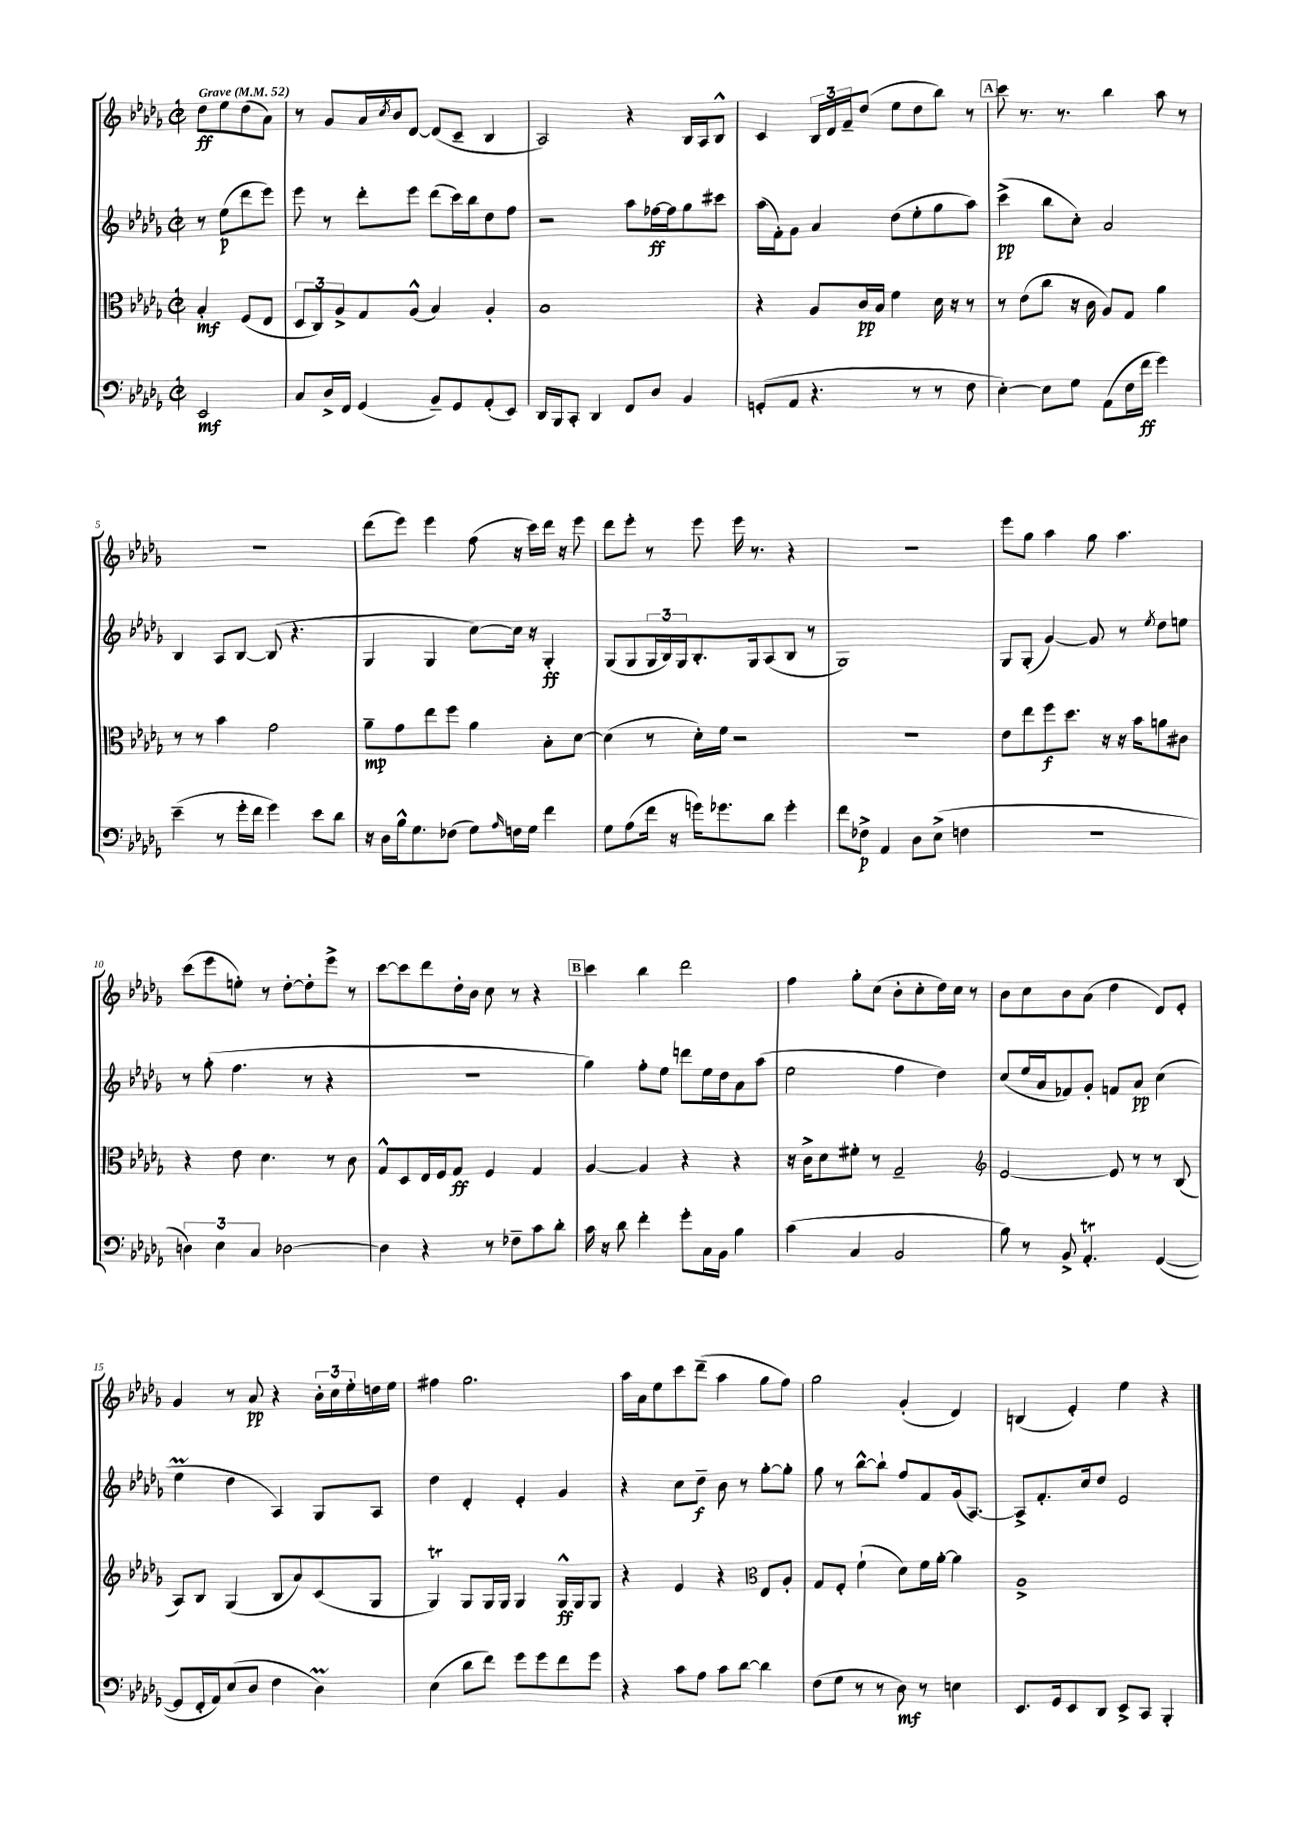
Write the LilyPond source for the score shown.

<<
\new StaffGroup <<
\new Staff = "s0" {
    \clef treble \key des \major \defaultTimeSignature \time 2/2 \partial 2 \tempo "Grave" 4 = 52
    des''8\ff ees''8 des''8( aes'8) |
    r8 ges'8 aes'16 \acciaccatura { c''8 } bes'16 des'8~ des'8( c'8-- bes4 |
    aes2) r4 bes16 aes16 bes8-^ |
    c'4 \tuplet 3/2 { bes16 des'16 f'16-- } des''8( ees''8 des''8 bes''8) r8 |
    \mark \markup { \box "A" } c'''8 r8. r8. bes''4 aes''8 r8 |
    r1 |
    des'''8( ees'''8) ees'''4 f''8( r16 c'''16) des'''16 r16 ees'''8 |
    des'''8 ees'''8-. r8 ees'''8 ees'''16 r8. r4 |
    r1 |
    ees'''8 ges''8 aes''4 ges''8 aes''4. |
    c'''8( ees'''8 e''8-.) r8 des''8~-. des''8-. ees'''8-> r8 |
    c'''8~ c'''8 des'''8 des''16-. bes'16 c''8 r8 r4 |
    \mark \markup { \box "B" } c'''4 bes''4 des'''2 |
    f''4 ges''8-. c''8( bes'8-. c''8-. des''16) c''16 r8 |
    bes'8 c''8 bes'8 aes'8( des''4 des'8) ees'8-. |
    ges'4 r8 aes'8\pp r4 \tuplet 3/2 { bes'16-. c''16 ees''16-. } d''16 ees''16 |
    fis''4 ges''2. |
    aes''16 aes'16 ees''8 c'''8 des'''8--( aes''4 ges''8 f''8) |
    ges''2 ges'4-.( des'4) |
    b4( ees'4-.) ees''4 r4 \bar "|." |
}
\new Staff = "s1" {
    \clef treble \key des \major \defaultTimeSignature \time 2/2 \partial 2
    r8 ees''8\p( des'''8 ees'''8) |
    ees'''8 r8 des'''8-. ees'''8 des'''8( c'''16) bes''16 des''8 f''8 |
    r2 aes''8 fes''16~\ff fes''16 ges''8 cis'''8 |
    aes''16( f'16-.) ges'8 aes'4 des''8( ees''8-. ges''8 aes''8) |
    \mark \markup { \box "A" } c'''4->\pp( bes''8 c''8-.) aes'2 |
    bes4 aes8 bes8~ bes8( r4. |
    ges4 ges4 c''8~) c''16 r16 ges4-.\ff |
    ges8( ges8 \tuplet 3/2 { ges16 bes16) ges16 } bes8.-. ges16 aes8( bes8 r8 |
    ges1) |
    ges8 ges8-.( ges'4~) ges'8 r8 \acciaccatura { ees''8 } des''8 e''8 |
    r8 ges''8-.( f''4. r8 r4 |
    r1 |
    \mark \markup { \box "B" } ges''4) f''8-. ees''8 d'''8 ees''16 des''16 aes'8 aes''8( |
    ees''2 f''4 des''4) |
    c''8( ees''16 aes'16 fes'8) ges'8-. f'8 aes'8\pp c''4( |
    ees''4\prall des''4 aes4) ges8 aes8 |
    des''4 des'4-. ees'4-. ges'4 |
    r4 c''8 des''8--\f bes'8 r8 ges''8~-. ges''8-. |
    ges''8 r8 bes''8~-^ bes''8-! f''8 f'8 ges'16( aes8.~) |
    aes8-> f'8.-. c''16 des''8 ees'2 \bar "|." |
}
\new Staff = "s2" {
    \clef alto \key des \major \defaultTimeSignature \time 2/2 \partial 2
    bes4-.\mf f8( ees8 |
    \tuplet 3/2 { des8 c8) aes8-> } ges8 aes8-^( bes4) aes4-. |
    bes1 |
    r4 aes8 c'16\pp bes16 f'4 des'16 r16 r8 |
    \mark \markup { \box "A" } r8 ees'8( c''8 r16 c'16 aes8) ges8 aes'4 |
    r8 r8 bes'4 ges'2 |
    aes'8--\mp ges'8 ees''8 f''8 aes'4 bes8-. des'8~ |
    des'4( r8 des'16-.) f'16 r2 |
    R1 |
    ees'8 ees''8 f''8\f des''8. r16 r16 bes'16 a'8 cis'8 |
    r4 ees'8 des'4. r8 c'8 |
    ges8-^ des8 ees16 f16 ges8\ff f4 ges4 |
    \mark \markup { \box "B" } aes4~ aes4 r4 r4 |
    r16 c'16-> des'8 fis'8-. r8 ges2-- |
    \clef treble ees'2~ ees'8 r8 r8 bes8( |
    aes8) bes8 ges4( bes8 aes'8) c'8( ges8 |
    ges4\trill) ges8 ges16 ges16 ges4 ges16-^\ff ges16 ges8 |
    r4 ees'4 r4 \clef alto ees8 aes8-. |
    ges8 f8-. f'4-!( des'8) f'16 aes'16~-. aes'4 |
    aes1-> \bar "|." |
}
\new Staff = "s3" {
    \clef bass \key des \major \defaultTimeSignature \time 2/2 \partial 2
    ees,2\mf |
    c8 des16-> f,16 ges,4( bes,8--) ges,8 aes,8-.( ees,8) |
    des,16 bes,,16 c,8-. des,4 f,8 des8 bes,4 |
    g,8-.( aes,8 r4. r8 r8 f8 |
    \mark \markup { \box "A" } ees4~-.) ees8 ges8 aes,8( f16 f'16\ff ges'4) |
    ees'4--( r8 ges'16-. f'16 ges'4) ees'8 des'8 |
    r16 des16 bes16-^ ges8. fes8( ges8) \grace { aes16 } f16 ges16 f'4 |
    ges8 aes8( f'16 r16 g'16) ges'8. des'8 ges'4-. |
    f'8 fes8->\p aes,4 des8 ees8->( f4 |
    r1 |
    \tuplet 3/2 { d4) ees4 c4 } des2~ |
    des4 r4 r8 fes8-- c'8 des'8-. |
    \mark \markup { \box "B" } c'16 r16 des'8 f'4-. ges'8-. c16 bes,16 bes4 |
    c'4( c4 bes,2 |
    bes8) r8 bes,8-> aes,4.-.\trill ges,4~( |
    ges,8 f,16-. aes,16) ees8( des8 f4 des4\prall) |
    ees4( des'8 f'8) ges'8 ges'8 f'8 ges'8 |
    r4 c'8 aes8 c'8 des'8~ des'4 |
    f8( ges8 r8 r8 des8\mf) r8 e4 |
    ees,8. ges,16 ees,8 des,8 ees,8-> c,8 bes,,4-. \bar "|." |
}
>>
>>
